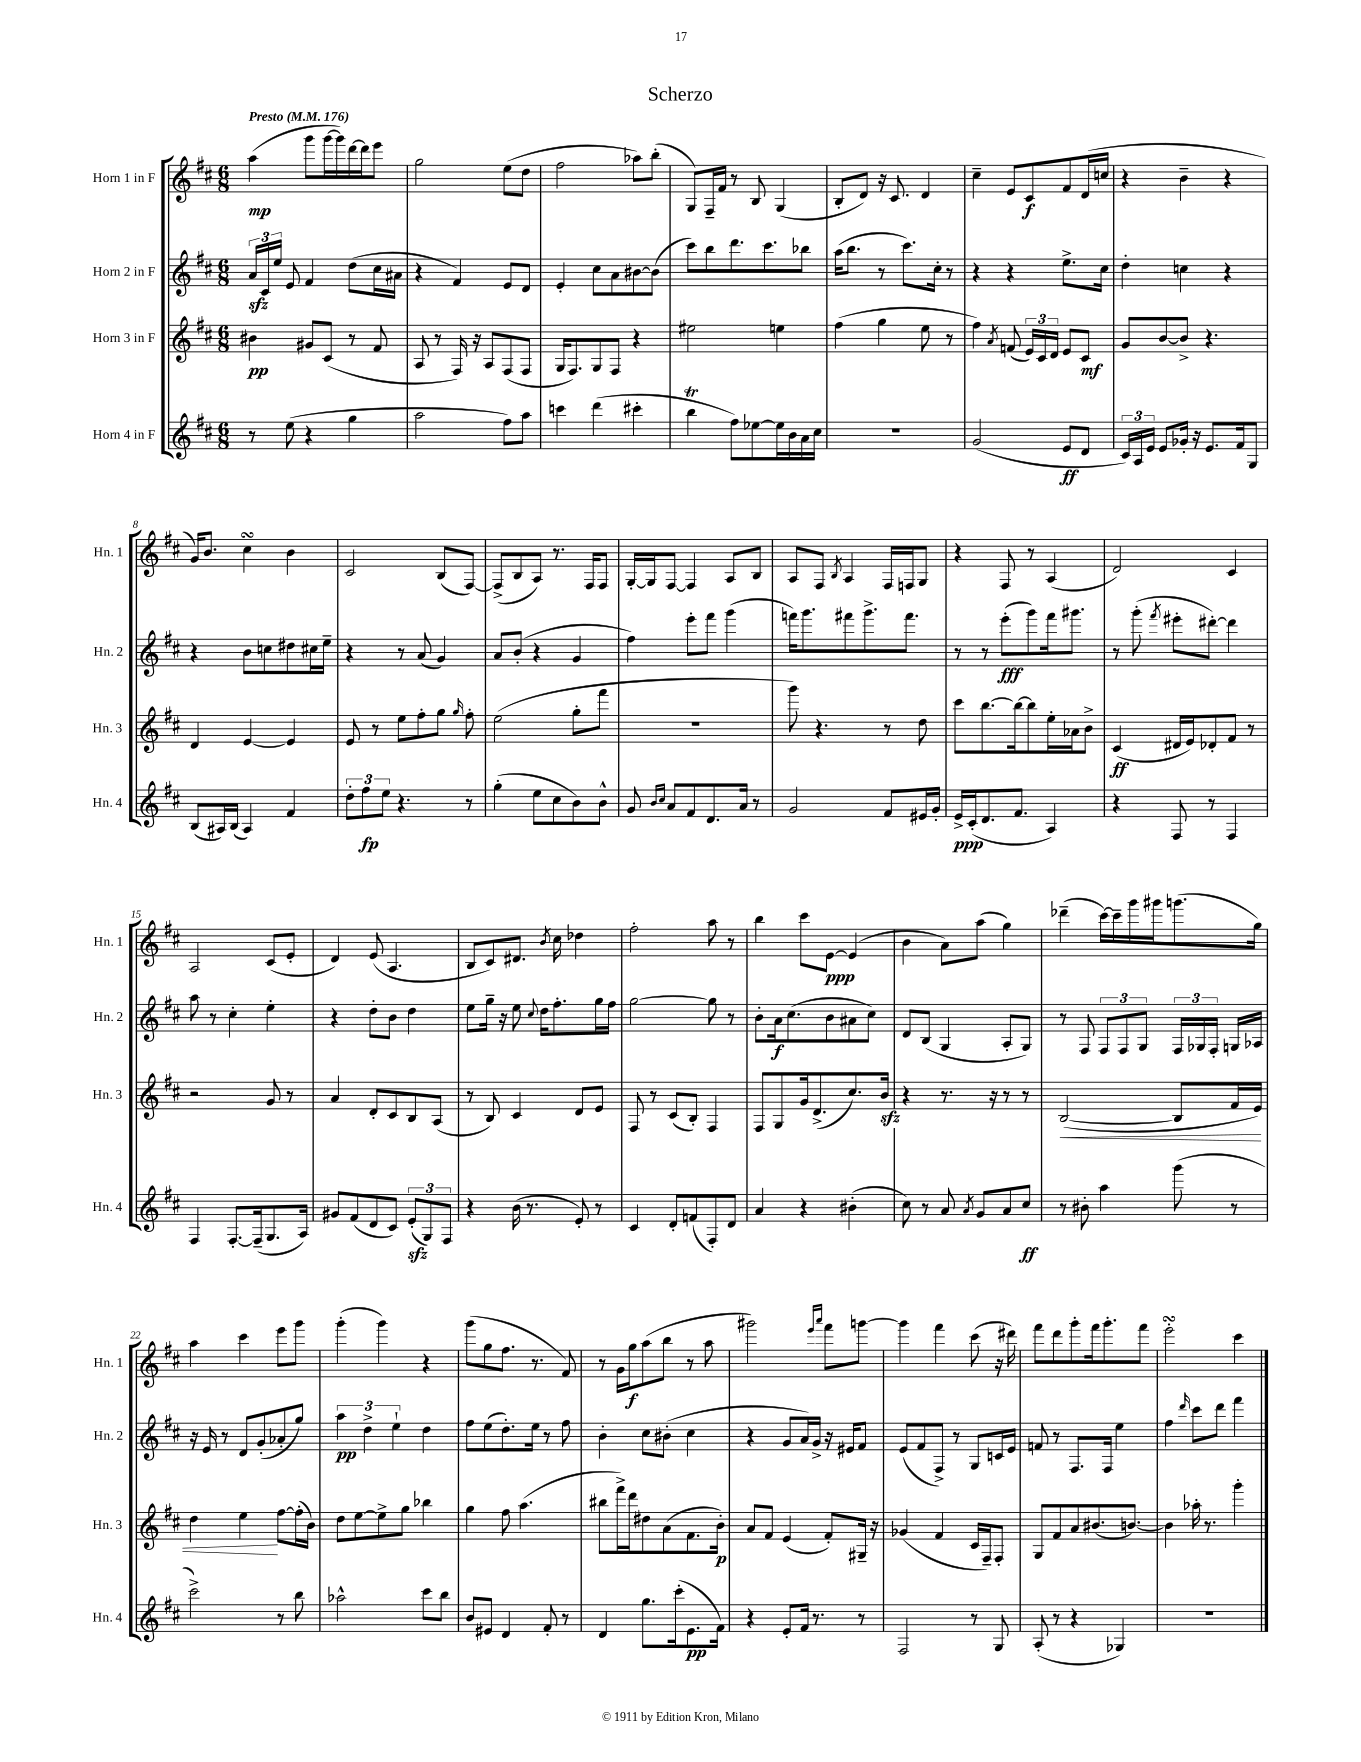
\header { title = "Scherzo" }
<<
\new StaffGroup <<
\new Staff = "s0" \with { instrumentName = "Horn 1 in F" shortInstrumentName = "Hn. 1" } {
    \clef treble \key d \major \numericTimeSignature \time 6/8 \tempo "Presto" 4 = 176
    \autoBeamOff a''4\mp( g'''8[ g'''16~ g'''16) d'''16~ d'''16 e'''8] |
    g''2 e''8[( d''8] |
    fis''2 aes''8[) b''8]-.( |
    g8[) fis16-- fis'16] r8 b8 g4( |
    b8[-. d'8]) r16 cis'8. d'4 |
    cis''4-- e'8[ cis'8\f fis'8 d'16( c''16] |
    r4 b'4-- r4 |
    g'16[) b'8.] cis''4\turn b'4 |
    cis'2 b8[( fis8]~) |
    fis8[->( b8 a8]) r8. fis16[ fis8] |
    g16[~-. g16 fis8]~ fis4 a8[ b8] |
    a8[ fis8] \acciaccatura { b8 } a4 fis16[ f16 g8] |
    r4 fis8 r8 a4( |
    d'2) cis'4 |
    a2 cis'8[( e'8]-. |
    d'4) e'8( a4. |
    b8[ cis'8) dis'8.] \acciaccatura { b'8 } cis''16 des''4 |
    fis''2-. a''8 r8 |
    b''4 cis'''8[ e'8]~\ppp e'4( |
    b'4 a'8[) a''8]( g''4) |
    des'''4--( cis'''16[~) cis'''16-- g'''16 gis'''16 g'''8.( g''16]) |
    a''4 cis'''4 e'''8[ g'''8] |
    g'''4-.( g'''4) r4 |
    g'''8[( g''8 fis''8.] r8. fis'8) |
    r8 g'16[ g''16\f a''8( b''8] r8 a''8 |
    gis'''2) \grace { e'''16[ a'''16] } fis'''8[ g'''8]~ |
    g'''4 fis'''4 cis'''8( r16 dis'''16) |
    fis'''8[ d'''8 g'''8-. fis'''16 g'''8.-. fis'''8] |
    e'''2-.\turn cis'''4 \bar "|." |
}
\new Staff = "s1" \with { instrumentName = "Horn 2 in F" shortInstrumentName = "Hn. 2" } {
    \clef treble \key d \major \numericTimeSignature \time 6/8
    \autoBeamOff \tuplet 3/2 { a'16[\sfz cis'16 e''16] } e'8 fis'4 d''8[( cis''16 ais'16] |
    r4 fis'4) e'8[ d'8] |
    e'4-. cis''8[ a'8 bis'8~ bis'8]( |
    cis'''8[) b''8 d'''8. cis'''8. bes''8] |
    a''16[( b''8.] r8 cis'''8.[) cis''16]-. r8 |
    r4 r4 e''8.[-> cis''16] |
    d''4-. c''4 r4 |
    r4 b'8[ c''8 dis''8 cis''16 e''16]-- |
    r4 r8 a'8( g'4) |
    a'8[ b'8]-.( r4 g'4 |
    fis''4) e'''8[-. fis'''8] g'''4( |
    f'''16[) g'''8. fis'''8 g'''8.-> fis'''8.] |
    r8 r8 e'''8[-.\fff( g'''8) fis'''16 gis'''8.] |
    r8 g'''8-.( \acciaccatura { fis'''8 } eis'''8[-. dis'''8]~-.) dis'''4 |
    a''8 r8 cis''4-. e''4-. |
    r4 d''8[-. b'8] d''4 |
    e''8[ g''16]-- r16 e''8 \appoggiatura { cis''8 } d''16[ fis''8.-. g''16 fis''16] |
    g''2~ g''8 r8 |
    b'8[-. a'16\f cis''8.( b'8 ais'8 cis''8]) |
    d'8[ b8]( g4 a8[-. g8]) |
    r8 fis8 \tuplet 3/2 { fis8[ fis8 g8] } \tuplet 3/2 { fis16[ ges16 fis16]-. } g16[ aes16] |
    r16 e'16 r8 d'8[ g'8-.( aes'8-. g''8]) |
    \tuplet 3/2 { a''4\pp d''4-> e''4-! } d''4 |
    fis''8[ e''8( d''8.-.) e''16] r8 fis''8 |
    b'4-. cis''8[ bis'8]-.( cis''4 |
    r4 g'8[ a'16) g'16]-> r16 eis'16[ fis'8] |
    e'8[( fis'8 fis8]->) r8 g8[ c'16 e'16] |
    f'8 r8 fis8.[ fis16] e''4 |
    fis''4 \grace { d'''16 } cis'''8[ d'''8] fis'''4 \bar "|." |
}
\new Staff = "s2" \with { instrumentName = "Horn 3 in F" shortInstrumentName = "Hn. 3" } {
    \clef treble \key d \major \numericTimeSignature \time 6/8
    \autoBeamOff bis'4\pp gis'8[ cis'8]( r8 fis'8 |
    a8 r8 fis16) r16 a8[ fis8( fis8] |
    g16[ fis8.) g8 fis8] r4 |
    eis''2 e''4 |
    fis''4( g''4 e''8 r8 |
    fis''4) \acciaccatura { a'8 } f'8( \tuplet 3/2 { e'16[) cis'16 d'16] } e'8[ cis'8]\mf |
    g'8[ b'8~ b'8]-> r4. |
    d'4 e'4~ e'4 |
    e'8 r8 e''8[ fis''8-. g''8] \grace { g''16 } fis''8-. |
    e''2( g''8[-. fis'''8] |
    R2. |
    g'''8) r4. r8 d''8 |
    cis'''8[ b''8.~ b''16~ b''8 e''16-. aes'16 b'8]-> |
    cis'4\ff( dis'16[ e'16) des'8-. fis'8] r8 |
    r2 g'8 r8 |
    a'4 d'8[-. cis'8 b8 a8]( |
    r8 b8) cis'4 d'8[ e'8] |
    fis8 r8 cis'8[( b8]-.) fis4 |
    fis8[ g8 g'16 d'8.->( cis''8.) b'16]\sfz |
    r4 r8. r16 r8 r8 |
    b2~\<( b8[ fis'16 e'16]) |
    d''4 e''4\! fis''8[~ fis''16-.( b'16]) |
    d''8[ e''8~ e''8-> g''8] bes''4 |
    g''4 fis''8 a''4.( |
    bis''8[ fis'''16->) d'''16 dis''8 a'8( fis'8. b'16]-.\p) |
    a'8[ fis'8] e'4( fis'8[-.) gis16]-- r16 |
    ges'4( fis'4 cis'16[ fis16--) fis8]-. |
    g8[ fis'8 a'8 bis'8.( b'8.]~) |
    b'4 aes''16-. r8. g'''4-. \bar "|." |
}
\new Staff = "s3" \with { instrumentName = "Horn 4 in F" shortInstrumentName = "Hn. 4" } {
    \clef treble \key d \major \numericTimeSignature \time 6/8
    \autoBeamOff r8 e''8( r4 g''4 |
    a''2 fis''8[) a''8] |
    c'''4 d'''4( cis'''4-. |
    b''4\trill fis''8[) ees''8~ ees''16 b'16 a'16 cis''16] |
    R2. |
    g'2( e'8[\ff d'8] |
    \tuplet 3/2 { cis'16[) a16 e'16] } e'8[ ges'16]-. r16 e'8.[ fis'16 g8] |
    b8[( ais16) b16]( ais4) fis'4 |
    \tuplet 3/2 { d''8[-. fis''8\fp e''8] } r4. r8 |
    g''4-.( e''8[ cis''8 b'8) b'8]-^ |
    g'8 \grace { b'16[ cis''16] } a'8[ fis'8 d'8. a'16] r8 |
    g'2 fis'8[ eis'16 g'16]-. |
    e'16[->\ppp cis'16-.( d'8. fis'8.] a4) |
    r4 fis8 r8 fis4 |
    fis4 fis8.[~-. fis16--( g8. a16]) |
    gis'8[ fis'8( d'8 cis'8]) \tuplet 3/2 { e'8[-.\sfz( g8) fis8] } |
    r4 b'16( r8. e'8-.) r8 |
    cis'4 d'8[-. f'8( fis8-.) d'8] |
    a'4 r4 bis'4-.( |
    cis''8) r8 a'8 \acciaccatura { a'8 } g'8[ a'8 cis''8]\ff |
    r8 bis'8-. a''4 g'''8( r8 |
    cis'''2->) r8 b''8 |
    aes''2-^ cis'''8[ b''8] |
    b'8[ eis'8] d'4 fis'8-. r8 |
    d'4 g''8.[ cis'''16-.( e'8.\pp fis'16]) |
    r4 e'8[-. fis'16] r8. r8 |
    fis2 r8 g8 |
    a8-.( r8 r4 ges4) |
    R2. \bar "|." |
}
>>
>>
